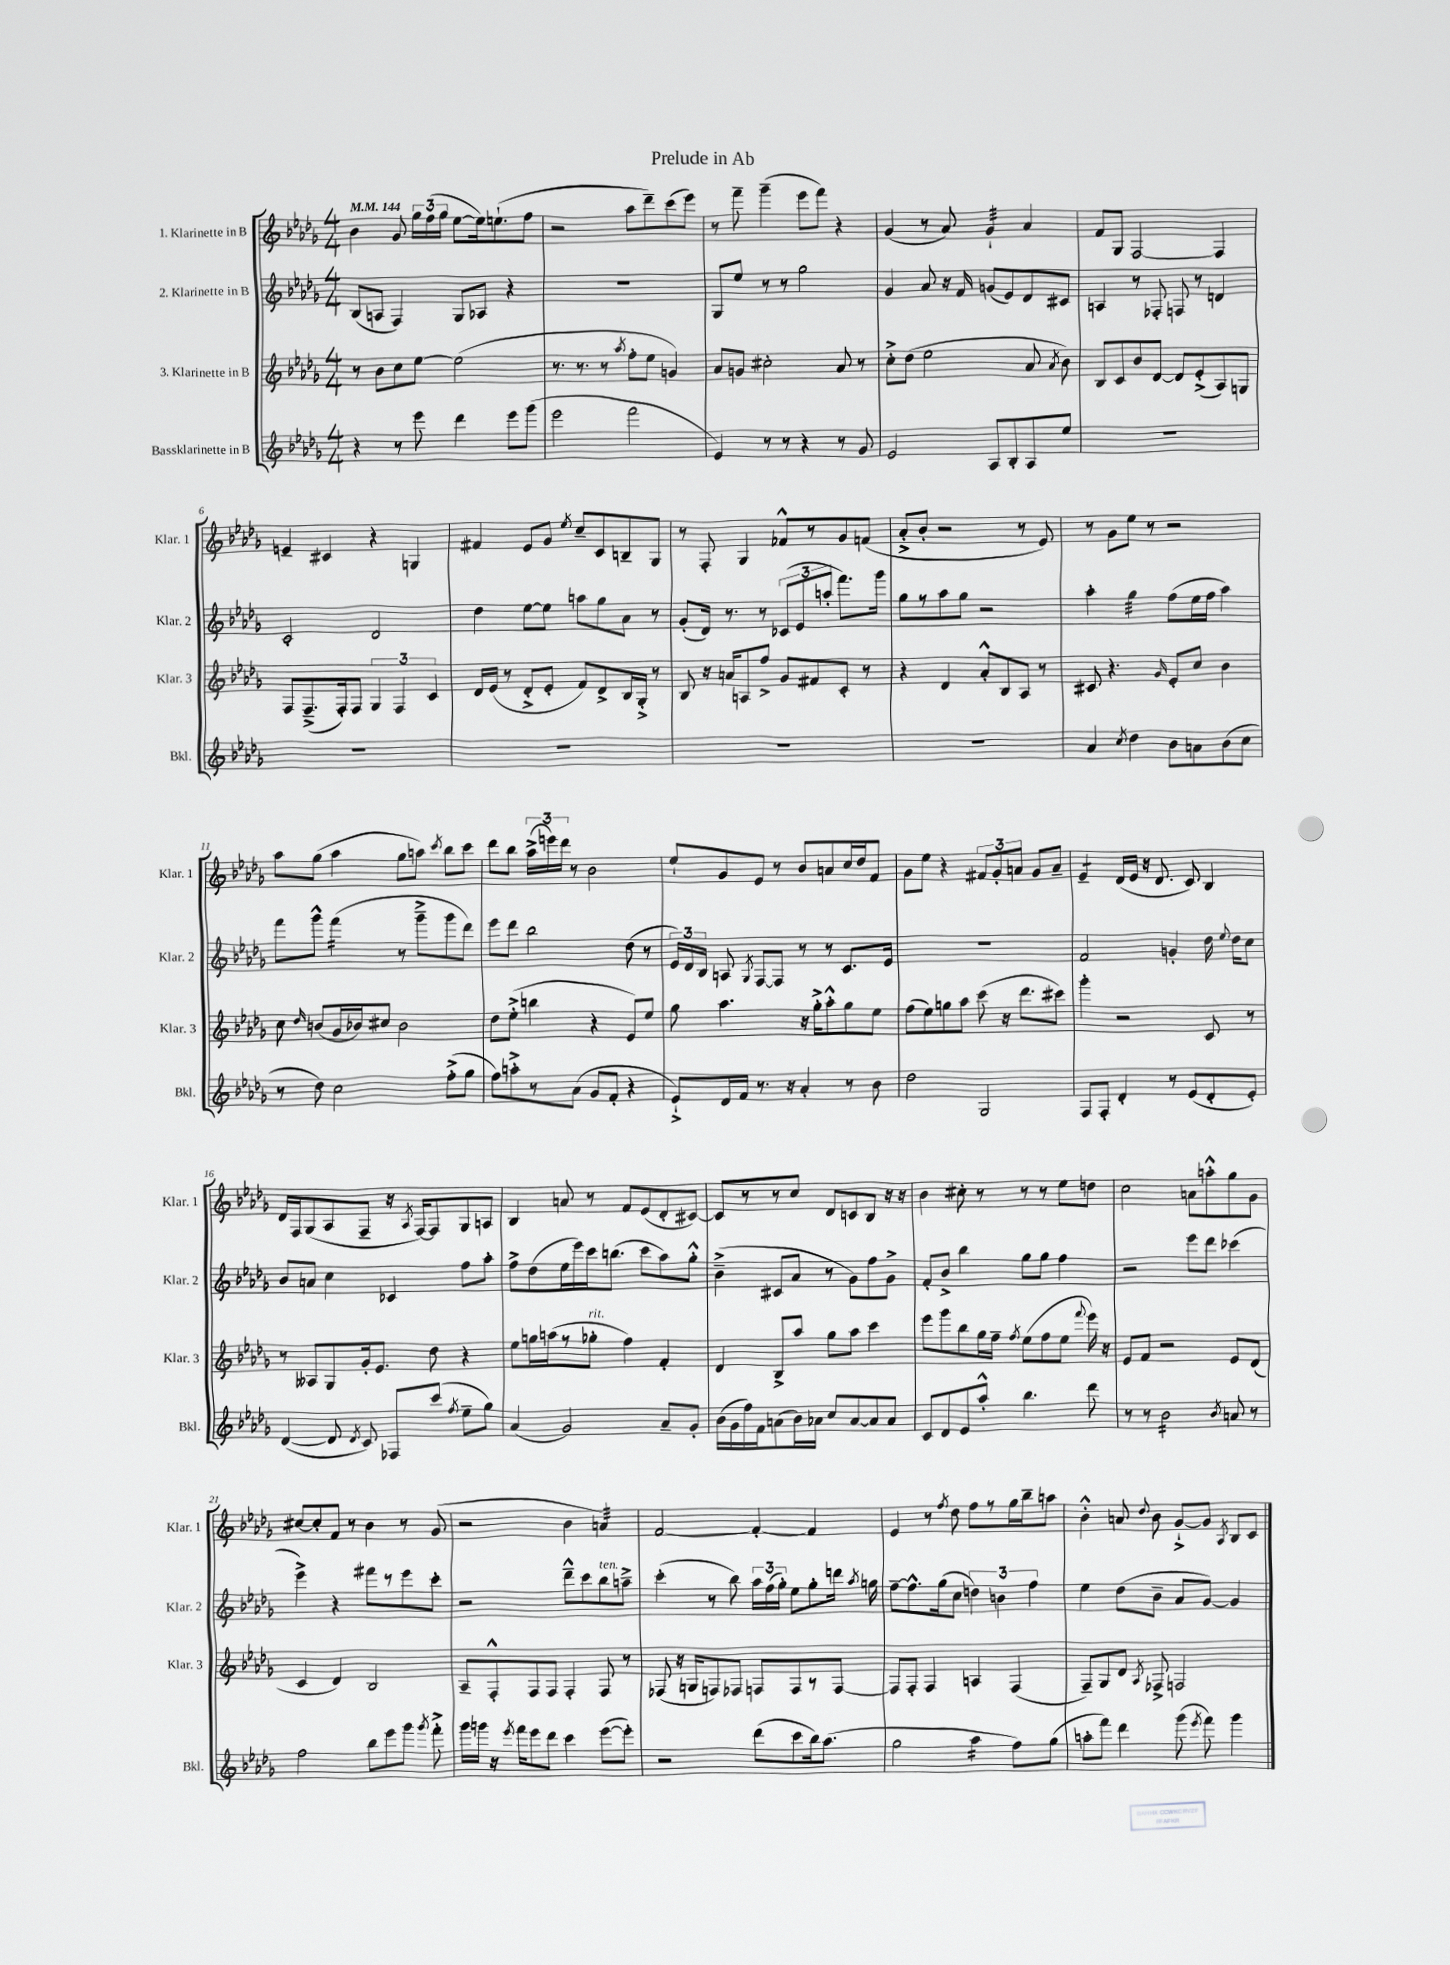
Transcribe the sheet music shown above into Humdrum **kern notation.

**kern	**kern	**kern	**kern
*staff4	*staff3	*staff2	*staff1
*clefG2	*clefG2	*clefG2	*clefG2
*k[b-e-a-d-g-]	*k[b-e-a-d-g-]	*k[b-e-a-d-g-]	*k[b-e-a-d-g-]
*M4/4	*M4/4	*M4/4	*M4/4
*MM144	*MM144	*MM144	*MM144
4r	8r	(8B-	4b-
.	8b-	8A	.
8r	8cc	4F)	8g-
8eee-	[8ee-	.	24gg-
.	.	.	(24ff
.	.	.	24gg-
4ddd-	(2ee-]	8G-	[8ee-
.	.	8A-	16ee-])
.	.	.	(8.ee`
8eee-	.	4r	.
(8ggg-	.	.	8ff
=	=	=	=
2eee-	8.r	1r	2r
.	8.r	.	.
.	8r	.	.
.	8qaa-	.	.
2fff	8ff'	.	8aa-
.	8ee-	.	8ddd-~)
.	4g)	.	(8ccc
.	.	.	8eee-)
=	=	=	=
4e-)	8a-	8G-	8r
.	8g	8ee-	8fff~
8r	2cc#'	8r	(4ggg-~
8r	.	8r	.
4r	.	2gg-	8eee-
.	.	.	8fff)
8r	8a-	.	4r
8g-	8r	.	.
=	=	=	=
2e-	8cc'^	4g-	(4g-
.	(8dd-	.	.
.	2ee-	8a-	8r
.	.	16r	8a-)
.	.	16f	.
8A-	.	(8g	4g-`
8B-'	.	8e-)	.
8A-	8a-	8d-	4a-
.	8qa-	.	.
8ee-	8b-)	8c#	.
=	=	=	=
1r	8B-	4A	8f
.	8c	.	8G-
.	8b-	8r	[2F
.	[8d-	8F-'	.
.	8d-]	8F	.
.	(8e-'^	8r	.
.	8A-)	4d	4F]
.	8G	.	.
=	=	=	=
1r	8F	2c'	4e~
.	(8.F~^	.	.
.	.	.	4c#
.	16F')	.	.
.	8F	.	.
.	6G-	2d-	4r
.	6F	.	.
.	.	.	4G
.	6c	.	.
=	=	=	=
1r	16d-	4dd-	4f#
.	(16e-	.	.
.	8r	.	.
.	8d-'^	[8ee-	8e-
.	8e-'	8ee-]	8g-
.	.	.	8qee-
.	8f)	8aa	8cc~
.	8d-^	8gg-	8c
.	16B-	8a-	8B~
.	16G-'^	.	.
.	8r	8r	8G-
=	=	=	=
1r	8B-	(8g-'	8r
.	16r	16d-)	8F'
.	16a	8.r	.
.	8A	.	4G-
.	8ff^	8r	.
.	8g-	(12c-	8f-^^
.	.	12e-	.
.	8f#	.	8r
.	.	12aa'	.
.	8c'	8.fff)	8g-
.	8r	.	(8f
.	.	16ggg-	.
=	=	=	=
1r	4r	8gg-	8a-'^
.	.	8r	8b-'
.	4d-	8aa-	2r
.	.	8gg-	.
.	8a-'^^	2r	.
.	8B-	.	.
.	8A-	.	8r
.	8r	.	8e-)
=	=	=	=
4a-	8c#	4aa-'	8r
.	4.r	.	8g-
8qcc	.	.	.
4dd-	.	4gg-	8ee-
.	.	.	8r
.	16qqg-	.	.
8b-	8e-'	(8ff	2r
8a	8cc	16ee-	.
.	.	16ff	.
(8b-	4b-	4aa-)	.
8cc	.	.	.
=	=	=	=
8r	8cc	8fff	8aa-
.	16qqdd-	.	.
8dd-)	(8b	8ggg-^^	(8gg-
2cc	16g-	(4fff	4aa-
.	16b-)	.	.
.	8cc#	.	.
.	2b-	8r	8gg-
.	.	8ggg-~^	8aa)
.	.	.	8qccc
(8ff'^	.	8ggg-	8bb-
8gg-	.	8ddd-)	8ccc
=	=	=	=
8ff)	8dd-	8eee-	8ddd-
8aa'^	(8ee-'^	8ddd-	8bb-
8r	4bb	2bb-	(24aa-^
.	.	.	24eee)
.	.	.	24ddd-
(8a-	.	.	8r
8g-	4r	.	2b-
8f'	.	.	.
4r	8e-)	(8dd-	.
.	8ee-	8r	.
=	=	=	=
8e-`^)	8gg-	24e-)	8ee-`
.	.	24d-	.
.	.	24B-	.
16d-	4.aa-	8A	8g-
16f	.	.	.
.	.	8qG-	.
8.r	.	[8F	8e-
.	.	8F]	8r
16r	.	.	.
4a-'	16r	8r	8b-
.	16gg-'^	.	.
.	8aa-'^^	8r	8a
8r	8gg-	8.c	16cc
.	.	.	16dd-
8b-	8ee-	.	8f
.	.	16e-	.
=	=	=	=
2dd-	(8ff	1r	8g-
.	8ee-)	.	8ee-
.	8gg	.	4r
.	8aa-	.	.
2G-	(8ccc	.	12f#
.	.	.	12g-'
.	16r	.	.
.	.	.	12a
.	8.ddd-	.	.
.	.	.	8g-
.	8ccc#)	.	8a~
=	=	=	=
8F	4ggg-'	2f	4e-~
8F'	.	.	.
4d-'	2r	.	(16d-
.	.	.	16e-
.	.	.	16r
.	.	.	8.d-
8r	.	4g'	.
(8e-	.	.	8c)
8d-'	8c	16dd-	4B-
.	.	8qqee-	.
.	.	16dd-	.
8e-')	8r	8cc	.
=	=	=	=
([4d-	8r	8b-	16d-
.	.	.	16F
.	8A--	8a	(8G-
8d-]	8G-	4cc	8A-
8qd-	.	.	.
8c)	16g-'	.	8F~
.	8.e-	.	.
8F-	.	4c-	16r
.	.	.	8qA-
.	.	.	[16F)
(8ccc	8dd-	.	8F]
8qff	.	.	.
8ee-~	4r	8ff	8G-
8gg-)	.	8aa-'	8A
=	=	=	=
(4a-	8ee-	8ff^	4B-
.	16gg	(8dd-	.
.	(16aa	.	.
2g-)	8r	16ee-	8a
.	.	16eee-)	.
.	8gg-'	16ccc	8r
.	.	(8.bb	.
.	4ff)	.	8f
.	.	8ccc	(8e-
8a-~	4f'	8aa-)	8d-'
8g-'	.	8gg-'^^	[8c#)
=	=	=	=
(16b-	4d-	(4b-~^	8c#]
16g-	.	.	.
16ff)	.	.	8r
16f	.	.	.
(8a	8B-^	8c#	8r
16b-)	8aa-	8a-	8cc
16a-	.	.	.
8cc	8gg-	8r	8d-
[8a-	8aa-	8g-)	8c
8a-]	4ccc	8ff	8B-
8a-	.	8g-^	16r
.	.	.	16r
=	=	=	=
8c	8eee-	8f'	4b-
8d-	8ggg-	8b-^	.
8e-	8bb-	4bb-	8cc#'
8aa-'^^	16gg-	.	8r
.	16ff~	.	.
.	8qff	.	.
4.bb-	(8ee-	8gg-	8r
.	8ff	8gg-	8r
.	8ee-	4ff	8ee-
.	8qqfff	.	.
8ddd-	16eee-)	.	8dd
.	16r	.	.
=	=	=	=
8r	8e-	2r	2cc
8r	8f	.	.
2b-	2r	.	.
.	.	8eee-	8a
.	.	8ddd-	8aa'^^
8qb-	.	.	.
8a	8e-	(4ccc-	8gg-
8r	(8d-	.	8g-
=	=	=	=
2ff	4c	4eee-^)	[8cc#
.	.	.	8cc#']
.	4d-)	4r	8f
.	.	.	8r
8bb-	2B-	8fff#	4b-
8eee-	.	8r	.
8ggg-	.	8eee-	8r
8qggg-	.	.	.
8fff'^	.	8ccc'	(8g-
=	=	=	=
16ggg-	8A-~	2r	2r
16ggg	.	.	.
16r	8F'^^	.	.
8qeee-	.	.	.
16fff	.	.	.
8eee-	8F	.	.
8ddd-	8F	.	.
4ccc	4F'	8ddd-~^^	4b-
.	.	8ccc	.
([8eee-	8F	8bb-	4a)
8eee-'])	8r	8aa~^	.
=	=	=	=
2r	(8F-	(4ccc'	[2f
.	16r	.	.
.	16G	.	.
.	8F)	8r	.
.	8F-	8bb-)	.
(8ddd-	8F	24aa-	4f'_
.	.	(24ff	.
.	.	24gg-')	.
8ccc	8F	8ee-	.
16bb-)	8r	8gg-'	4f]
(8.aa-	.	.	.
.	[8F	16ddd	.
.	.	8qaa-	.
.	.	16gg	.
=	=	=	=
2gg-	8F]	[8ff~	4e-
.	8F'	8.ff^^]	.
.	4F	.	8r
.	.	(16gg-	.
.	.	.	8qff
.	.	8cc	8dd-
4aa-	4A	6dd)	8ff
.	.	.	8r
.	.	6b	.
8ff)	(4F	.	16gg-
.	.	.	16bb-~
.	.	6ff	.
(8gg-	.	.	8aa
=	=	=	=
8aa'	8F~)	4ee-	4b-'^^
8fff)	8G-	.	.
4ddd-	8d-	(8dd-	8a
.	8qA-	.	8qqdd-
.	8F-^	8b-~	8b-
(8ggg-	2F	8a-	[8g-`^
8qeee-	.	.	.
8fff)	.	[8g-)	8g-]
.	.	.	8qA-
4ggg-	.	4g-]	8B-
.	.	.	8c
==	==	==	==
*-	*-	*-	*-
